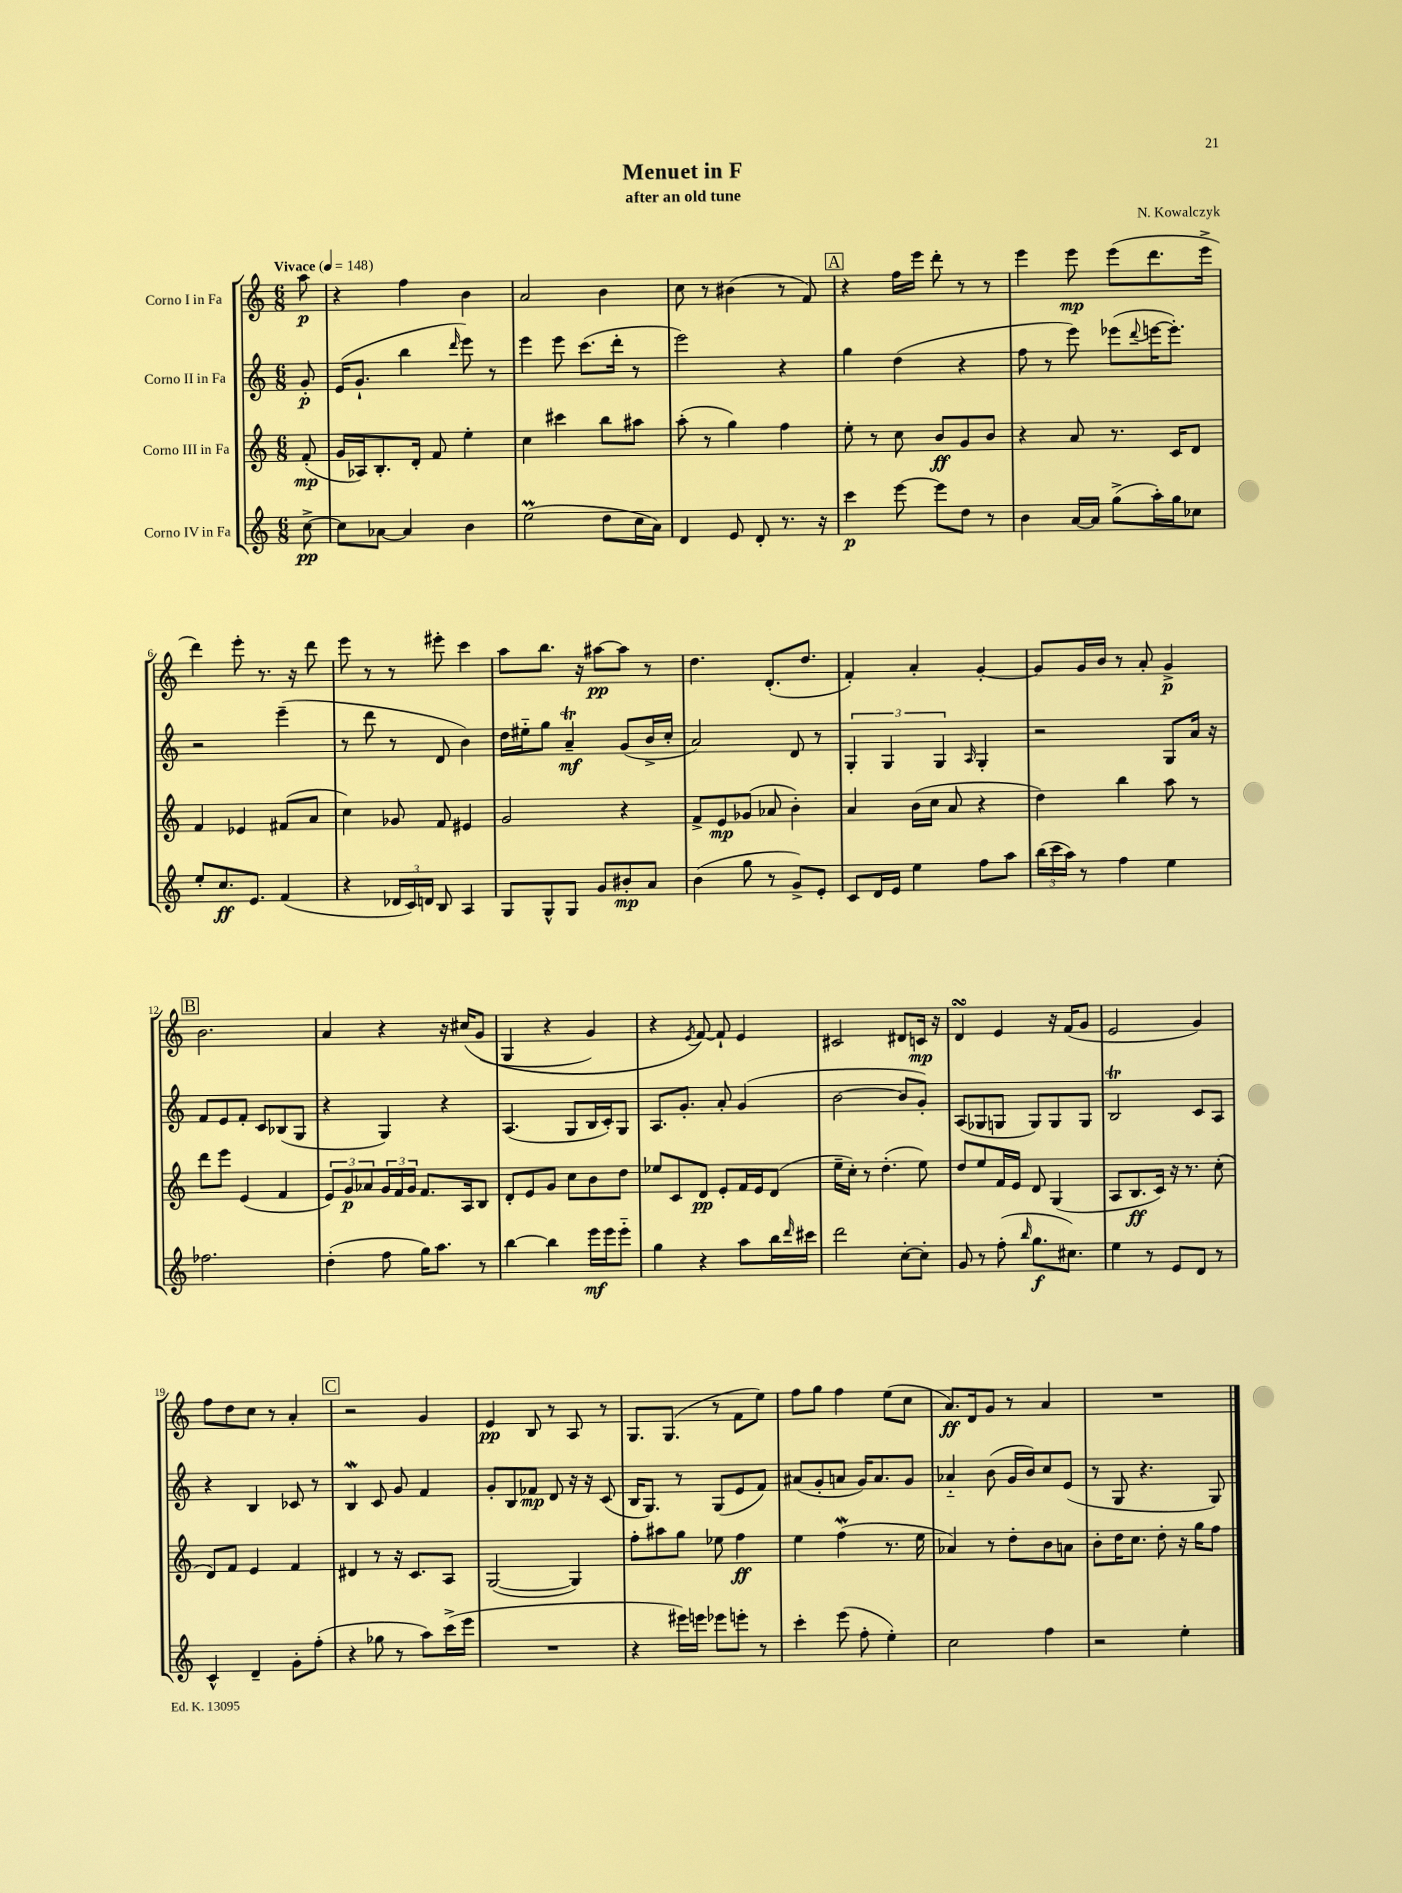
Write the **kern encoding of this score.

**kern	**kern	**kern	**kern
*staff4	*staff3	*staff2	*staff1
*clefG2	*clefG2	*clefG2	*clefG2
*k[]	*k[]	*k[]	*k[]
*M6/8	*M6/8	*M6/8	*M6/8
*MM148	*MM148	*MM148	*MM148
[8cc^	(8f'	8g'	8aa
=	=	=	=
8cc]	16g	(16e	4r
.	16A-)	8.g`	.
[8a-	8.B'	.	.
4a-]	.	4bb	4ff
.	16d'	.	.
.	8f	.	.
.	.	16qqddd	.
4b	4ee'	8eee)	4b
.	.	8r	.
=	=	=	=
(2ee	4cc	4eee	2a
.	4ccc#	8eee	.
.	.	(8.ccc	.
8dd	8bb	.	4b
.	.	16ddd'	.
16cc	8aa#	8r	.
16a)	.	.	.
=	=	=	=
4d	(8aa'	2eee)	8cc
.	8r	.	8r
8e	4gg)	.	(4b#
8d'	.	.	.
8.r	4ff	4r	8r
.	.	.	8f)
16r	.	.	.
=	=	=	=
4ccc	8ee'	4gg	4r
.	8r	.	.
[8eee	8cc	(4dd	16ff
.	.	.	16eee
8eee]	8b	.	8ddd'
8dd	8g	4r	8r
8r	8b	.	8r
=	=	=	=
4b	4r	8ff	4eee
.	.	8r	.
[16a	8a	8eee)	8eee
16a]	.	.	.
(8gg^	8.r	(8eee-	(8eee
.	.	8qqddd	.
16aa')	.	[16eee	8.ddd
16gg	16c	8.eee'])	.
8cc-	8d	.	.
.	.	.	16eee^
=	=	=	=
8ee'	4f	2r	4ddd)
8.cc	.	.	.
.	4e-	.	8eee'
8.e	.	.	.
.	.	.	8.r
(4f	(8f#	(4eee~	.
.	.	.	16r
.	8a	.	8ddd
=	=	=	=
4r	4cc)	8r	8eee
.	.	8ddd	8r
24d-	8g-	8r	8r
24c)	.	.	.
24d	.	.	.
8B	8f	8d	8eee#'
4A	4e#	4b)	4ccc
=	=	=	=
8G	2g	16dd	8aa
.	.	16ee#'~	.
8G^^	.	8gg	8.bb
8G	.	4a~	.
.	.	.	16r
8g	.	.	[8aa#
8b#'	4r	(8g	8aa#]
8a	.	16b^	8r
.	.	16cc'	.
=	=	=	=
(4b	8f^	2a)	4.dd
.	8e	.	.
8gg	(8g-	.	.
8r	8a-	.	(8.d'
8g^)	4b')	8d	.
.	.	.	8.dd
8e'	.	8r	.
=	=	=	=
8c	4a	6G'	4f')
16d	.	.	.
.	.	6G	.
16e	.	.	.
4ee	(16b	.	4a'
.	16cc	.	.
.	.	6G	.
.	8a	.	.
.	.	16qqA	.
8ff	4r	4G'	[4g'
8aa	.	.	.
=	=	=	=
(24bb	4dd)	2r	8g]
24ccc	.	.	.
24aa)	.	.	.
8r	.	.	16g
.	.	.	16b
4ff	4bb	.	8r
.	.	.	8a'
4ee	8aa	8G	4g^
.	8r	16a	.
.	.	16r	.
=	=	=	=
2.ff-	8ddd	8f	2.b
.	8eee	8e	.
.	(4e	8f'	.
.	.	8c	.
.	4f	(8B-	.
.	.	8G	.
=	=	=	=
(4dd'	12e)	4r	4a
.	12g	.	.
.	12a-	.	.
8ff	24g	4G)	4r
.	24f	.	.
.	24g	.	.
16gg)	8.f	.	.
8.aa	.	.	.
.	.	4r	16r
.	16A	.	&(16cc#
8r	8B	.	(8g
=	=	=	=
[4bb	8d'	(4.A	4G
.	8e	.	.
4bb]	8g	.	4r
.	8cc	8G	.
16eee	8b	16B	4g)
16eee	.	16c')	.
8eee'~	8dd	8G	.
=	=	=	=
4gg	8ee-	8.A	4r
.	8c	.	.
.	.	8.g'	.
.	.	.	8qe
4r	8d	.	[8f&)
.	8e'	8a'	8f`]
8aa	16f	(4g	4e
.	16e	.	.
16bb	(8d	.	.
16qqddd	.	.	.
16ccc#	.	.	.
=	=	=	=
2ddd	16ee~	[2b	2c#
.	16cc')	.	.
.	8r	.	.
.	(4.dd'	.	.
[8cc'	.	8b]	8d#
8cc']	8ee)	8g')	16c
.	.	.	16r
=	=	=	=
8g	8dd	(8A	4d
8r	8ee	8G-	.
(8ff'	16f	8G	4e
.	16e	.	.
16qqbb	.	.	.
8.gg	8d	8G)	.
.	(4G	8G	16r
8.cc#)	.	.	(16f
.	.	8G	8g
=	=	=	=
4ee	8A	2B	2e
.	8.B	.	.
8r	.	.	.
.	16c)	.	.
8e	16r	.	.
.	8.r	.	.
8d	.	8c	4g)
8r	(8cc'	8A	.
=	=	=	=
4c^^	8d)	4r	8ff
.	8f	.	8dd
4d~	4e	4B	8cc
.	.	.	8r
8g'	4f	8c-	4a'
(8ff'	.	8r	.
=	=	=	=
4r	4d#	4B	2r
8gg-	8r	8c	.
8r	16r	8g	.
.	8.c	.	.
8aa)	.	4f	4g
(16ccc^	8A	.	.
16eee	.	.	.
=	=	=	=
2.r	([2G	8g'	4e
.	.	8B	.
.	.	8f-	8B
.	.	8d	8r
.	4G])	16r	8A
.	.	16r	.
.	.	(8c	8r
=	=	=	=
4r	8ff'	16B	8.G
.	.	8.G)	.
.	8aa#	.	.
.	.	.	(8.G
16eee#)	8gg	8r	.
16eee	.	.	.
8eee-	8ee-	(8G	8r
8eee'	4ff	8e	8f
8r	.	8f)	8ee)
=	=	=	=
4ccc'	4ee	(8a#	8ff
.	.	8g'	8gg
(8eee	(4ff	8a	4ff
8ff'	.	16g)	.
.	.	8.a	.
4ee')	8.r	.	(8ee
.	.	8g	8cc
.	16ee	.	.
=	=	=	=
2cc	4a-)	4a-'~	8.a)
.	.	.	16d
.	8r	(8b	8g
.	8dd'	16g	8r
.	.	16b)	.
4ff	8b	8cc	4a
.	8a	(8e	.
=	=	=	=
2r	8b'	8r	2.r
.	16dd	8G	.
.	8.cc	.	.
.	.	4.r	.
.	8dd'	.	.
4ee'	16r	.	.
.	16gg	.	.
.	8ff	8G)	.
==	==	==	==
*-	*-	*-	*-
